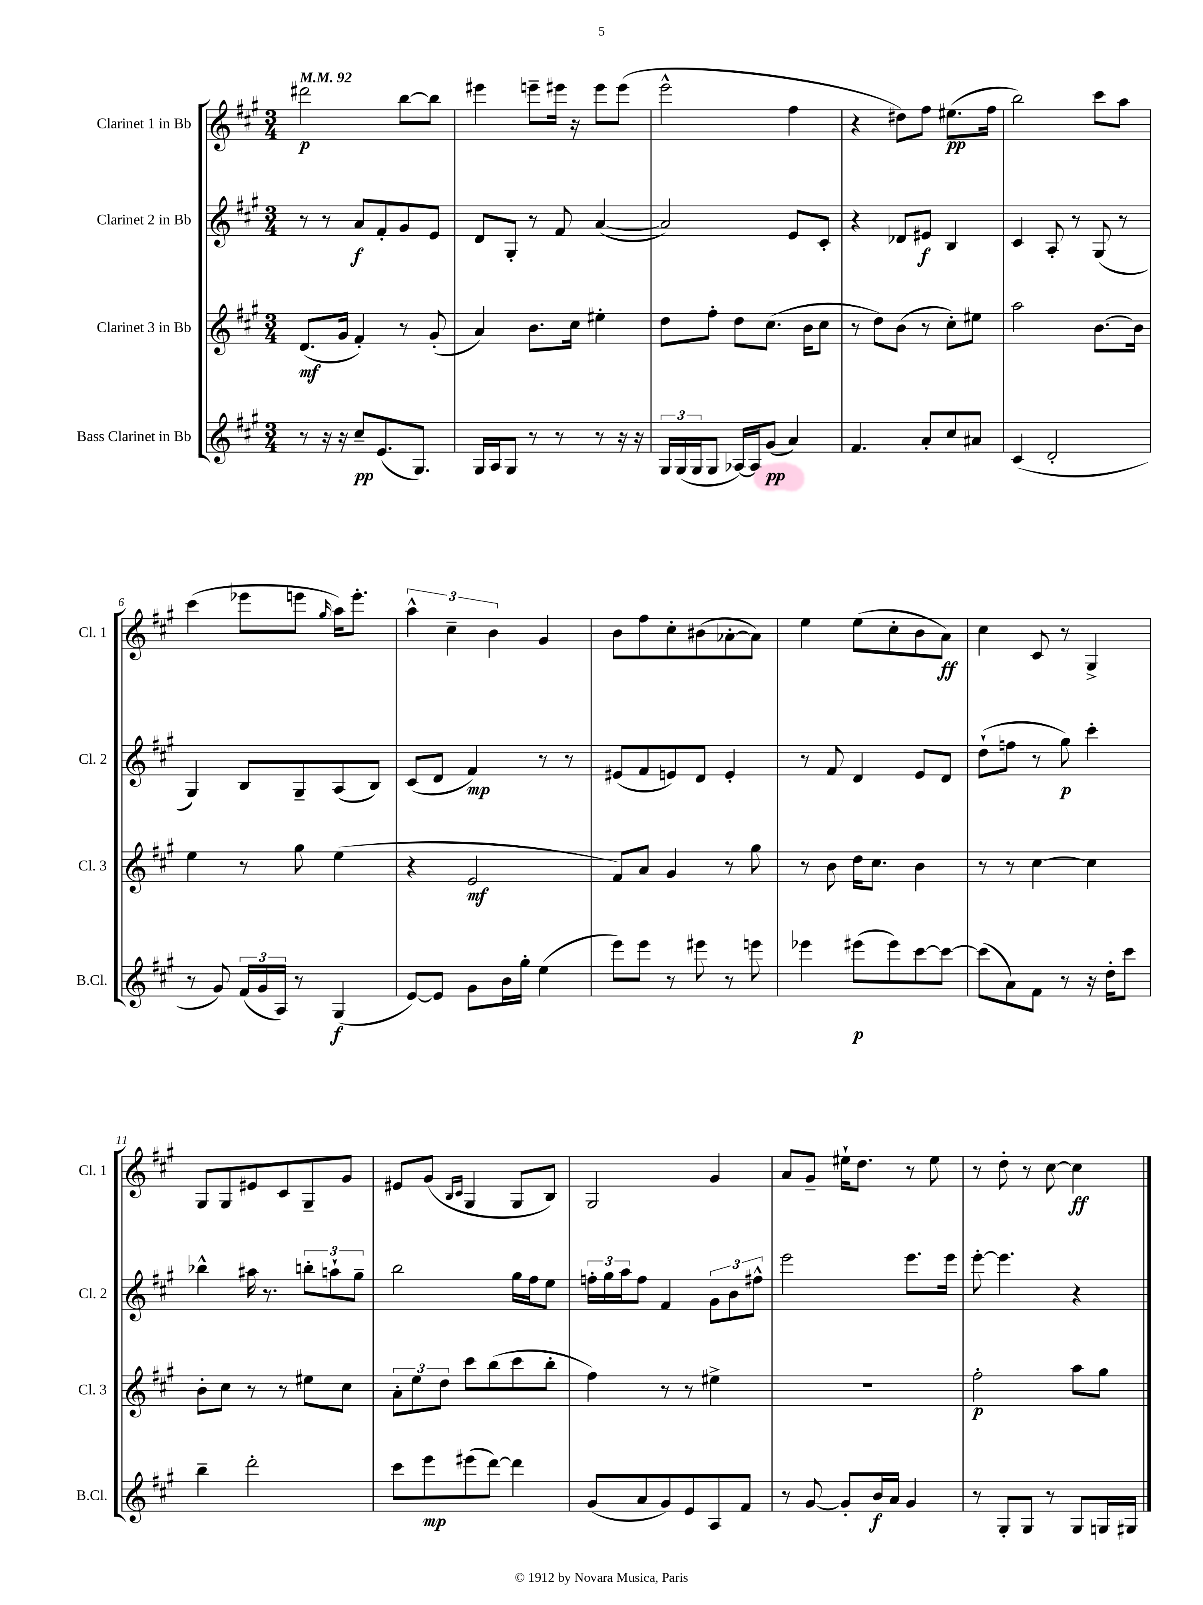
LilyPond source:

<<
\new StaffGroup <<
\new Staff = "s0" \with { instrumentName = "Clarinet 1 in Bb" shortInstrumentName = "Cl. 1" } {
    \clef treble \key a \major \numericTimeSignature \time 3/4 \tempo 4 = 92
    dis'''2\p b''8~ b''8 |
    eis'''4 e'''8-- eis'''16 r16 eis'''8 eis'''8( |
    e'''2-^ fis''4 |
    r4 dis''8) fis''8 eis''8.\pp( fis''16 |
    b''2) cis'''8 a''8 |
    cis'''4( ees'''8 e'''8 \grace { gis''16 } a''16) e'''8.-. |
    \tuplet 3/2 { a''4-^ cis''4-- b'4 } gis'4 |
    b'8 fis''8 cis''8-. bis'8( aes'8~-. aes'8) |
    e''4 e''8( cis''8-. b'8 a'8\ff) |
    cis''4 cis'8 r8 gis4-> |
    gis8 gis8 eis'8 cis'8 gis8-- gis'8 |
    eis'8 gis'8( \grace { b16 cis'16 } gis4 gis8 b8) |
    gis2 gis'4 |
    a'8 gis'8-- eis''16-! d''8. r8 eis''8 |
    r8 d''8-. r8 cis''8~ cis''4\ff \bar "|." |
}
\new Staff = "s1" \with { instrumentName = "Clarinet 2 in Bb" shortInstrumentName = "Cl. 2" } {
    \clef treble \key a \major \numericTimeSignature \time 3/4
    r8 r8 a'8\f fis'8-. gis'8 e'8 |
    d'8 gis8-. r8 fis'8 a'4~( |
    a'2) e'8 cis'8-. |
    r4 des'8 eis'8\f b4 |
    cis'4 a8-. r8 gis8( r8 |
    gis4) b8 gis8-- a8( b8) |
    cis'8( d'8 fis'4\mp) r8 r8 |
    eis'8( fis'8 e'8) d'8 e'4-. |
    r8 fis'8 d'4 e'8 d'8 |
    d''8-!( f''8 r8 gis''8\p) cis'''4-. |
    bes''4-^ ais''16 r8. \tuplet 3/2 { b''8-. a''8-! gis''8-- } |
    b''2 gis''16 fis''16 e''8 |
    \tuplet 3/2 { f''16-. gis''16 a''16 } f''8 fis'4 \tuplet 3/2 { gis'8 b'8 fis''8-^ } |
    e'''2 e'''8. e'''16 |
    e'''8~-. e'''4. r4 \bar "|." |
}
\new Staff = "s2" \with { instrumentName = "Clarinet 3 in Bb" shortInstrumentName = "Cl. 3" } {
    \clef treble \key a \major \numericTimeSignature \time 3/4
    d'8.\mf( gis'16 fis'4-.) r8 gis'8-.( |
    a'4) b'8. cis''16 eis''4-. |
    d''8 fis''8-. d''8 cis''8.( b'16 cis''8 |
    r8 d''8) b'8( r8 cis''8-.) eis''8 |
    a''2 b'8.~ b'16 |
    e''4 r8 gis''8 e''4( |
    r4 e'2\mf |
    fis'8) a'8 gis'4 r8 gis''8 |
    r8 b'8 d''16 cis''8. b'4 |
    r8 r8 cis''4~ cis''4 |
    b'8-. cis''8 r8 r8 eis''8 cis''8 |
    \tuplet 3/2 { a'8-. e''8 d''8 } cis'''8 b''8( cis'''8 b''8-. |
    fis''4) r8 r8 eis''4-> |
    R2. |
    fis''2-.\p a''8 gis''8 \bar "|." |
}
\new Staff = "s3" \with { instrumentName = "Bass Clarinet in Bb" shortInstrumentName = "B.Cl." } {
    \clef treble \key a \major \numericTimeSignature \time 3/4
    r8 r16 r16 cis''8--\pp e'8.( gis8.) |
    gis16 a16 gis8 r8 r8 r8 r16 r16 |
    \tuplet 3/2 { gis16 gis16( gis16 } gis8 aes16~) aes16 gis'8\pp( a'4) |
    fis'4. a'8-. cis''8 ais'8 |
    cis'4( d'2-. |
    r8 gis'8) \tuplet 3/2 { fis'16( gis'16 a16) } r8 gis4\f( |
    e'8~) e'8 gis'8 b'16 gis''16-. e''4( |
    e'''8) e'''8 r8 eis'''8 r8 e'''8 |
    ees'''4 eis'''8\p( eis'''8) cis'''8~ cis'''8~ |
    cis'''8( a'8) fis'8 r8 r16 d''16-. cis'''8 |
    b''4-- d'''2-. |
    cis'''8 e'''8\mp eis'''8( d'''8~) d'''4 |
    gis'8( a'8 gis'8) e'8 a8 fis'8 |
    r8 gis'8~ gis'8-. b'16\f a'16 gis'4 |
    r8 gis8-. gis8 r8 gis8 g16 gis16 \bar "|." |
}
>>
>>
